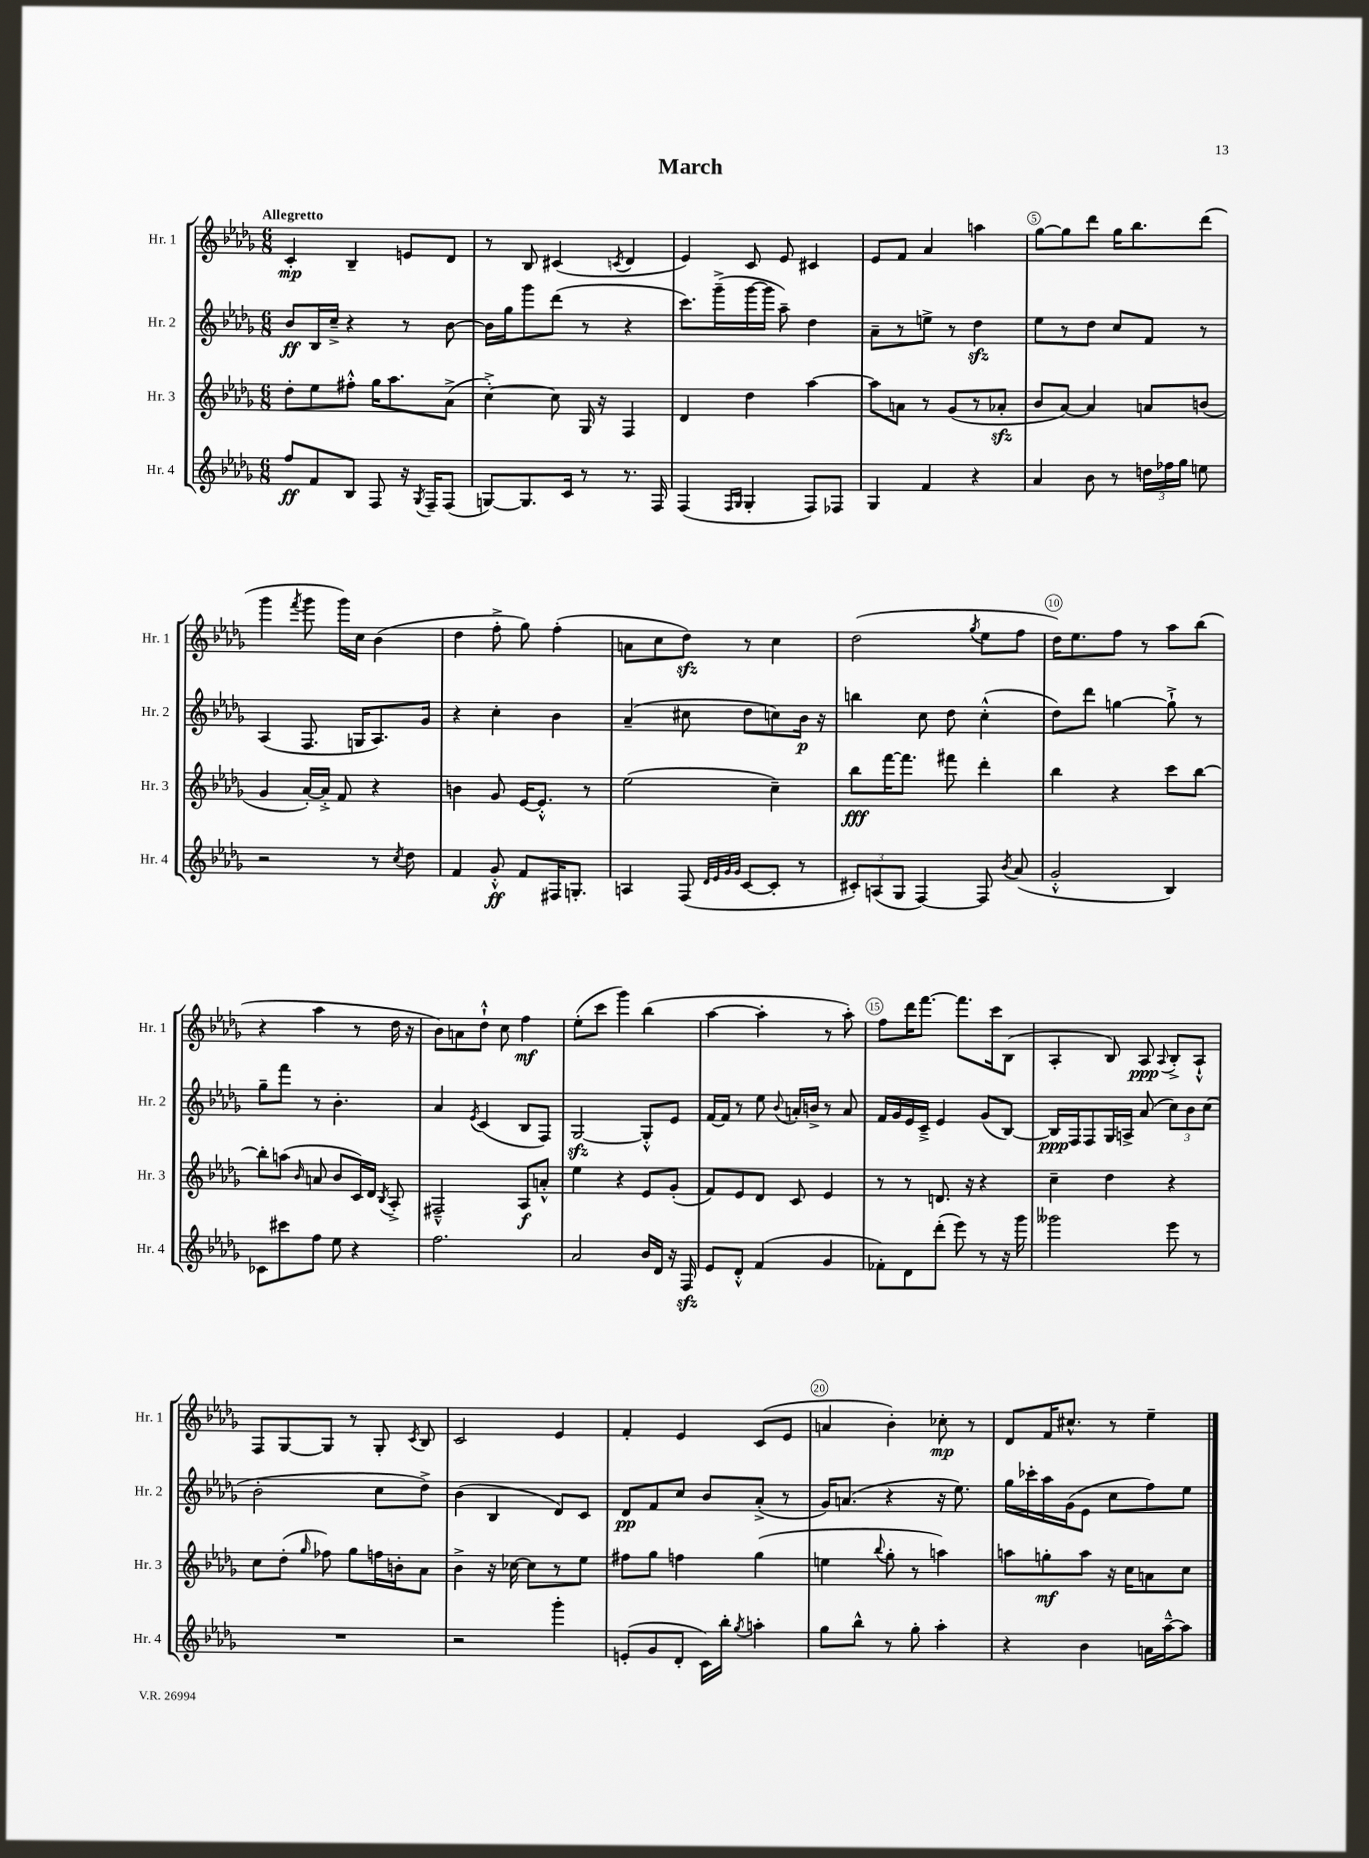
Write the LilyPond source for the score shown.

\header { title = "March" }
<<
\new StaffGroup <<
\new Staff = "s0" \with { instrumentName = "Hr. 1" shortInstrumentName = "Hr. 1" } {
    \clef treble \key des \major \numericTimeSignature \time 6/8 \tempo "Allegretto"
    \autoBeamOff c'4-.\mp bes4-- e'8[ des'8] |
    r8 bes8 cis'4( \acciaccatura { c'8 } des'4 |
    ees'4) c'8 ees'8 cis'4 |
    ees'8[ f'8] aes'4 a''4 |
    ges''8[~ ges''8 des'''8] ges''16[ bes''8. des'''8]( |
    ges'''4 \acciaccatura { f'''8 } ges'''8 ges'''16[) c''16] bes'4( |
    des''4 f''8-.-> ges''8) f''4-.( |
    a'8[ c''8 des''8]\sfz) r8 c''4 |
    des''2( \acciaccatura { ges''8 } ees''8[ f''8] |
    des''16[) ees''8. f''8] r8 aes''8[ bes''8]( |
    r4 aes''4 r8 des''16 r16 |
    bes'8[) a'8 des''8]-!-^ c''8 f''4\mf |
    ees''8[-.( c'''8] ges'''4) bes''4( |
    aes''4~ aes''4-. r8 aes''8-.) |
    f''8[ des'''16 f'''8.]~ f'''8.[ c'''16 bes8]( |
    aes4-. bes8) aes8\ppp \appoggiatura { aes8 } bes8[-.-> aes8]-!-^ |
    f8[ ges8~ ges8] r8 ges8-. \acciaccatura { c'8 } bes8 |
    c'2 ees'4 |
    f'4-. ees'4 c'8[( ees'8] |
    a'4 bes'4-.) ces''8-.\mp r8 |
    des'8[ f'16 cis''8.]-^ r8 ees''4-- \bar "|." |
}
\new Staff = "s1" \with { instrumentName = "Hr. 2" shortInstrumentName = "Hr. 2" } {
    \clef treble \key des \major \numericTimeSignature \time 6/8
    \autoBeamOff bes'8[\ff bes16 c''16]---> r4 r8 bes'8~ |
    bes'16[ ges''16 ges'''8 des'''8]( r8 r4 |
    c'''8.[) ges'''16--->( ges'''16~ ges'''16] aes''8--) des''4 |
    aes'8[-- r8 e''8]-> r8 des''4\sfz |
    ees''8[ r8 des''8] c''8[ f'8] r8 |
    aes4( f8. g16[ aes8.) ges'16] |
    r4 c''4-. bes'4 |
    aes'4--( cis''8 des''8[ c''8) bes'16]\p r16 |
    b''4 c''8 des''8 c''4-.-^( |
    des''8[) des'''8] g''4~ g''8-!-> r8 |
    ges''8[-- f'''8] r8 bes'4.-. |
    aes'4 \acciaccatura { ees'8 } c'4( bes8[ f8]) |
    ges2~\sfz ges8[-.-^ ees'8] |
    f'16[~ f'16] r8 ees''8 \appoggiatura { bes'8 } a'16[-. b'16]-> r8 a'8 |
    f'16[ ges'16 ees'16 c'16]---> ees'4 ges'8[( bes8]~) |
    bes16[\ppp f16 f8 ges16 a16]-> aes'8( \tuplet 3/2 { c''8[) bes'8 c''8]( } |
    bes'2-. c''8[ des''8]->) |
    bes'4( bes4 des'8[) c'8] |
    des'8[\pp f'8 c''8] bes'8[ aes'8]-.->( r8 |
    ges'16[) a'8.]( r4 r16 ees''8.) |
    ges''16[ ces'''16-. aes''16 ges'16( ees'8] c''8[ f''8) ees''8] \bar "|." |
}
\new Staff = "s2" \with { instrumentName = "Hr. 3" shortInstrumentName = "Hr. 3" } {
    \clef treble \key des \major \numericTimeSignature \time 6/8
    \autoBeamOff des''8[-. ees''8 fis''8]-.-^ ges''16[ aes''8. aes'8]->( |
    c''4~-.->) c''8 ges16 r16 f4 |
    des'4 des''4 aes''4~ |
    aes''8[ a'8] r8 ges'8[( r8 aes'8]-.\sfz |
    bes'8[ aes'8]~) aes'4 a'8[ b'8]( |
    ges'4 aes'16[~-.) aes'16]-.-> f'8 r4 |
    b'4 ges'8 ees'16[~ ees'8.]-.-^ r8 |
    ees''2( c''4--) |
    bes''8[\fff f'''16~ f'''8.] fis'''8 des'''4-. |
    bes''4 r4 c'''8[ bes''8]~ |
    bes''8[-. a''8]( \grace { bes'16 } a'8 bes'8[ c'16) des'16] \acciaccatura { bes8 } aes8-.-> |
    fis2---^ aes8[\f a'8]-.-^ |
    ees''4 r4 ees'8[ ges'8]-.( |
    f'8[) ees'8 des'8] c'8 ees'4 |
    r8 r8 d'8. r16 r4 |
    c''4-- des''4 r4 |
    c''8[ des''8]-.( \grace { ges''16 } fes''8) ges''8[ f''16 b'16-. aes'8] |
    bes'4-> r16 ces''16~ ces''8[ r8 ees''8] |
    fis''8[ ges''8] f''4 ges''4( |
    e''4 \appoggiatura { bes''8 } ges''8-. r8 a''4) |
    a''8[ g''8-.\mf a''8] r16 c''16[ a'8 c''8] \bar "|." |
}
\new Staff = "s3" \with { instrumentName = "Hr. 4" shortInstrumentName = "Hr. 4" } {
    \clef treble \key des \major \numericTimeSignature \time 6/8
    \autoBeamOff f''8[\ff f'8 bes8] f8 r16 \acciaccatura { ges8 } f16[-- f8]( |
    g8[~) g8. c'16] r8 r8. f16 |
    f4( \grace { f16[ ges16] } ges4-. f8[) fes8] |
    ges4 f'4 r4 |
    aes'4 bes'8 r8 \tuplet 3/2 { d''16[ fes''16 ges''16] } e''8 |
    r2 r8 \acciaccatura { c''8 } des''8 |
    f'4 ges'8-.-^\ff f'8[ fis16 g8.]-. |
    a4 f8( \grace { des'32[ ees'32 ges'32 ges'32] } c'8[~ c'8]-. r8 |
    \tuplet 3/2 { cis'8[-.) a8( ges8] } f4~) f8 \acciaccatura { bes'8 } aes'8( |
    ges'2-.-^ bes4) |
    ces'8[ cis'''8 f''8] ees''8 r4 |
    f''2. |
    aes'2 bes'16[ des'16] r16 f16\sfz |
    ees'8[ des'8]-.-^ f'4( ges'4 |
    fes'8[-.) des'8 des'''8]-.( ees'''8) r8 r16 ges'''16 |
    geses'''2 ees'''8 r8 |
    R2. |
    r2 ges'''4-. |
    e'8[-.( ges'8 des'8]-. c'16[) bes''16]-. \acciaccatura { ges''8 } a''4-. |
    ges''8[ bes''8]-^ r8 ges''8-. aes''4-. |
    r4 bes'4 a'16[ aes''16~---^ aes''8] \bar "|." |
}
>>
>>
\layout { \context { \Score \override BarNumber.break-visibility = ##(#f #t #t) barNumberVisibility = #(every-nth-bar-number-visible 5) \override BarNumber.stencil = #(make-stencil-circler 0.1 0.3 ly:text-interface::print) } }
